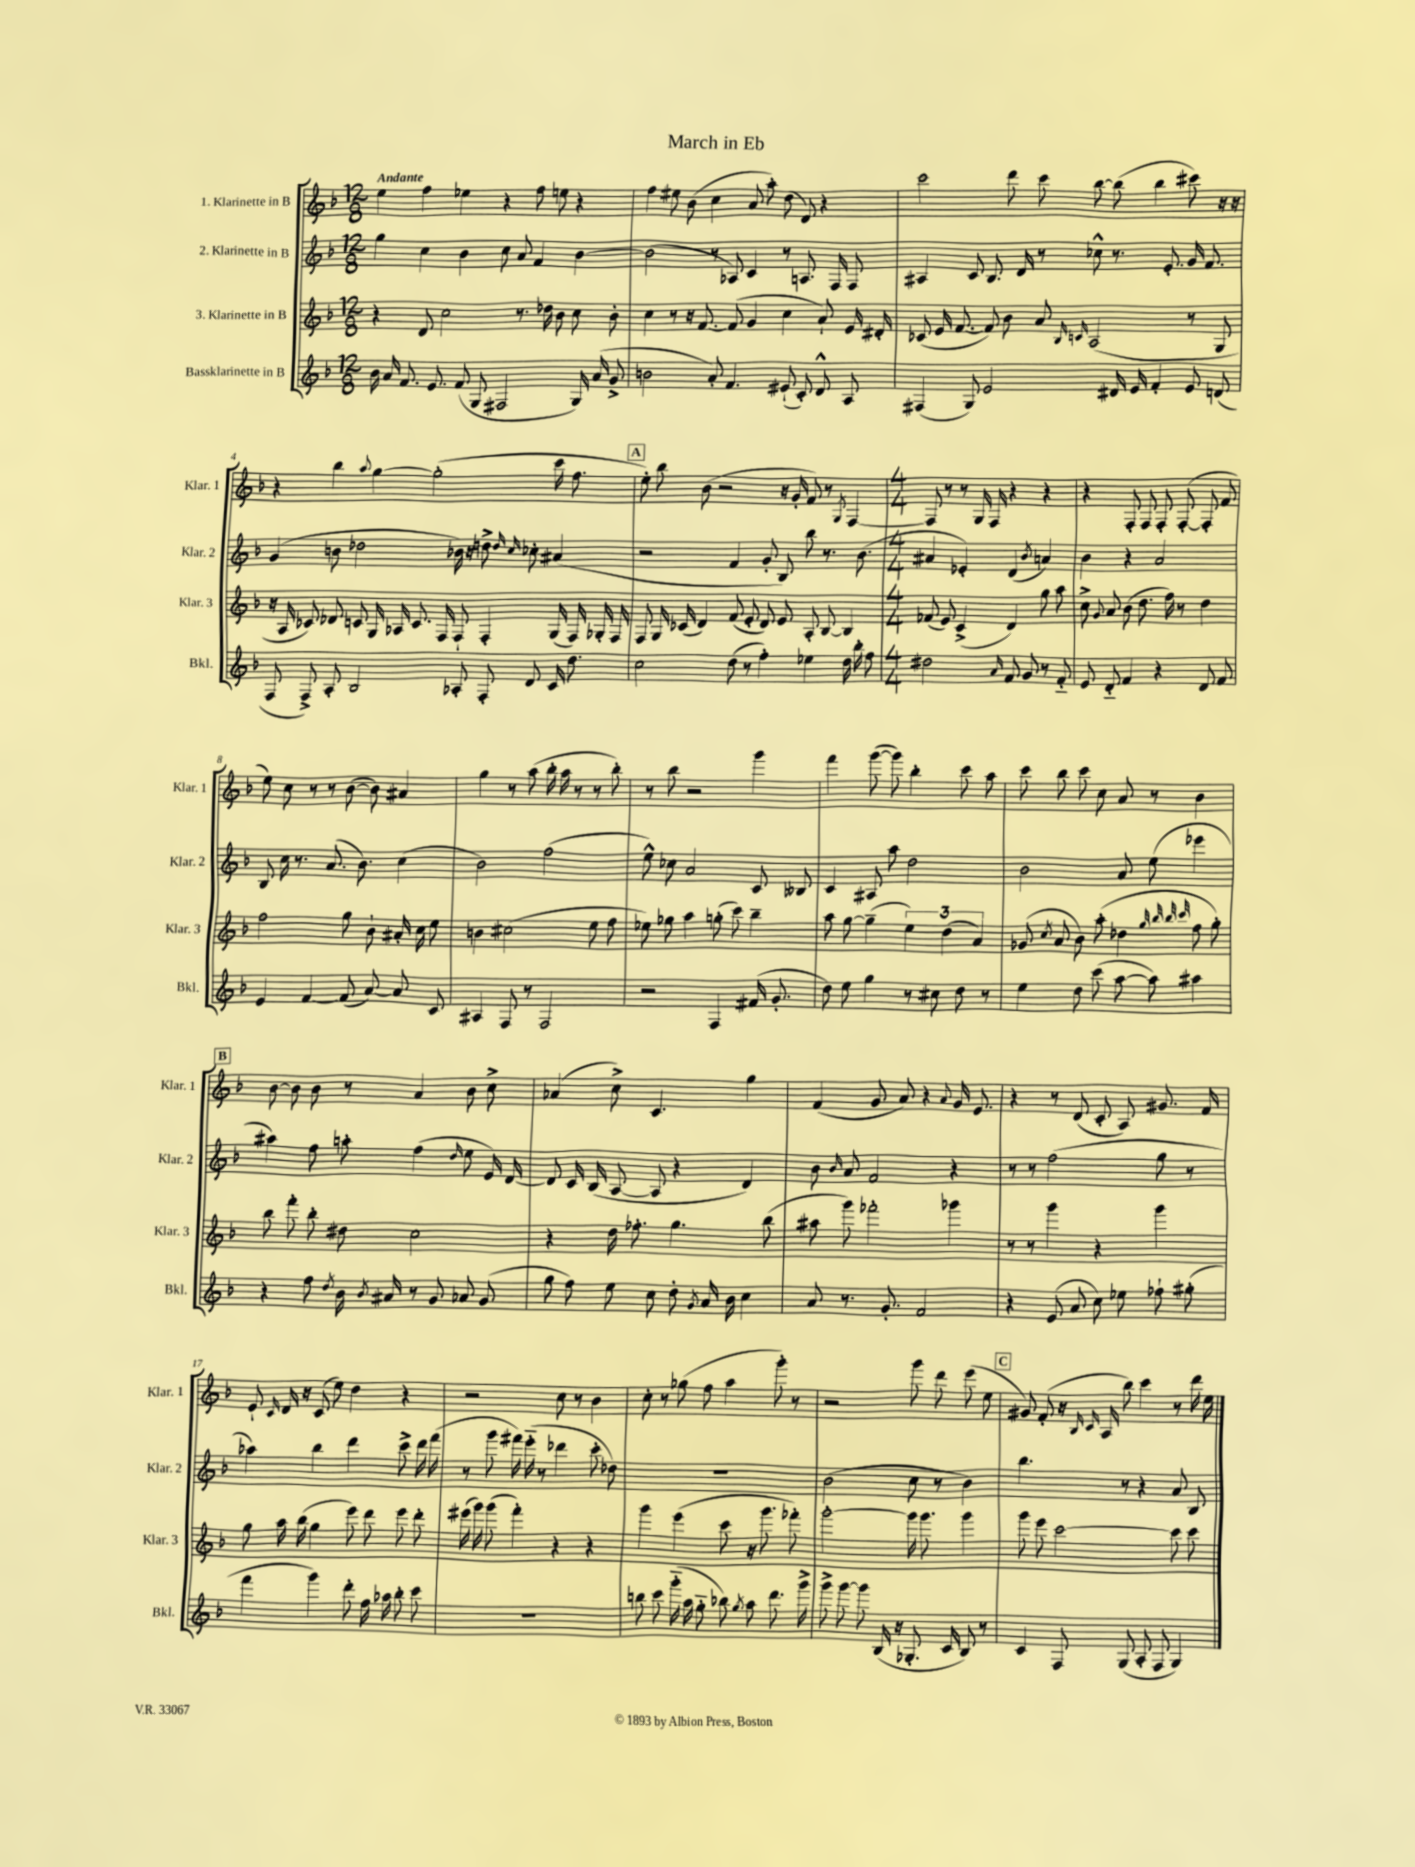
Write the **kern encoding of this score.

**kern	**kern	**kern	**kern
*staff4	*staff3	*staff2	*staff1
*clefG2	*clefG2	*clefG2	*clefG2
*k[b-]	*k[b-]	*k[b-]	*k[b-]
*M12/8	*M12/8	*M12/8	*M12/8
16b-\	4r	4gg\	4ee\
16a/	.	.	.
8.f/	.	.	.
.	8d/	4cc\	4ff\
8.e/	.	.	.
.	2cc\	.	.
(8f/	.	4b-\	4ee-\
8G/	.	.	.
2F#/	.	8cc\	4r
.	8.r	8a/	.
.	.	4f/	8ff\
.	16dd-\	.	.
.	8b-\	.	8ee\
16G/)	8cc\	[4b-\	4r
(16a/	.	.	.
8g^/	8b-'\	.	.
=	=	=	=
2b\	4cc\	(2b-\]	4ff\
.	8r	.	8ee#\
.	16r	.	(8b-\
.	[8.f/	.	.
8a'/)	.	8r	4cc\
4.f/	(8f/]	8A-/)	.
.	4g/	4c/	8a/
.	.	.	8aa'\)
(8e#`/	4cc\	8r	(8dd\
8c'/)	.	8.A/	8d/)
8d^^/	8a`/)	.	4r
.	.	16F/	.
8A/	16e/	8F/	.
.	16d#'/	.	.
=	=	=	=
(4F#/	(8c-/	4A#/	2ccc\
.	16e/	.	.
.	[8.f/	.	.
8G/)	.	8c/	.
2e/	8f/])	8.B-/	.
.	8b-\	.	8ddd\
.	.	16d/	.
.	8a/	8r	8ccc\
.	16qqB-/	.	.
.	16qqc/	.	.
.	(2A/	8cc-^^\	[8bb-\
16d#/	.	8.r	(8bb-\]
16e/	.	.	.
4f'/	.	.	4bb-\
.	.	8.e'/	.
8e/	8r	16g/	8ccc#\)
.	.	8.f/	.
(8d/	8G/	.	16r
.	.	.	16r
=	=	=	=
8F/	16r	(4g/	4r
.	16A/	.	.
8F^/)	8c-/)	.	.
8A'/	8d-/	8b\	4bb-\
2B-/	8c/	2dd-\	.
.	.	.	8qqaa/
.	16G/	.	[4gg\
.	16A-/	.	.
.	8.c/	.	.
.	.	.	(2gg'\]
.	16F/	.	.
8A-'/	8F`/	16b-\)	.
.	.	16r	.
8F'/	4F'/	8dd^\	.
.	.	16qqdd/	.
.	.	16qqcc/	.
8d/	.	8cc-'\	.
16c/	(16G/	(4a#/	16ccc\
8.dd\	16F/)	.	8.ff\
.	16G-'/	.	.
.	16F/	.	.
=	=	=	=
2cc\	8F/	2r	8ee'\)
.	16G/	.	8bb-\
.	(16c-/	.	.
.	4d/)	.	(8b-\
.	.	.	2r
(8dd\	(8f/	4f/	.
8r	8e'/	.	.
4ff'\)	8d/)	8g'/	.
.	8e/	8B-/)	16r
.	.	.	16g'/
4ee-\	8A'/	8bb-\	8f/)
.	[8B-/	8.r	8r
.	.	.	8qG/
16dd\	4B-/]	.	[4F/
16bb-'\	.	(8.b-\	.
8ff\	.	.	.
=	=	=	=
*M4/4	*M4/4	*M4/4	*M4/4
2dd#\	(8f-/	4a#/	8F/]
.	8e/)	.	8r
.	(4c^/	4e-'/)	8r
.	.	.	16G/
.	.	.	16F/
16qqa/	.	.	.
8f/	4d/)	(4d/	4r
8g/	.	.	.
.	.	8qb-/	.
8r	8gg\	4a/)	4r
8f'~/	8aa\	.	.
=	=	=	=
8e/	8cc^\	4b-\	4r
.	8qqg/	.	.
8d'~/	8a/	.	.
4f/	(8b-\	4r	8F'/
.	8.dd\	.	8F/
4r	.	2a/	8F'/
.	16ff\)	.	.
.	8r	.	([8F'/
8d/	4dd\	.	8F'/]
8f/	.	.	8f/
=	=	=	=
4e/	2ff\	8B-/	8ee\)
.	.	16cc\	8cc\
.	.	8.r	.
[4f/	.	.	8r
.	.	(8.a/	8r
(8f/]	8gg\	.	([8b-\
.	.	8.b-\)	.
[8a/)	8b-`\	.	8b-\])
8a/]	16a#'/	(4cc\	4a#/
.	16cc\	.	.
8c/	8ee\	.	.
=	=	=	=
4A#/	4b\	2b-\)	4gg\
8F/	(2cc#\	.	8r
8r	.	.	(8aa\
2F/	.	(2ff\	16bb-'\
.	.	.	16aa\
.	.	.	8r
.	8ee\	.	8r
.	8ff\	.	8bb-'\)
=	=	=	=
2r	8ee-\)	8ee^^\)	8r
.	8gg-\	8cc-\	8bb-\
.	4aa\	2a/	2r
4F/	(8gg'\	.	.
.	8ccc\)	.	.
(16f#/	4bb-~\	8c/	4ggg\
8.g'/	.	.	.
.	.	8B--/	.
=	=	=	=
8dd\)	8aa\	4c/	4fff\
8ee\	[8gg\	.	.
4gg\	(4gg~\]	8A#/	([8ggg\
.	.	8aa\	8ggg\])
8r	6ee\)	2dd\	4bb-'\
8cc#\	.	.	.
.	(6dd\	.	.
8dd\	.	.	8ccc\
.	6a/)	.	.
8r	.	.	8aa\
=	=	=	=
4ee\	(8g-/	2b-\	8ccc\
.	8qcc/	.	.
.	8a/	.	8bb-\
8dd\	8b-\)	.	8ccc\
(8ccc\	(8aa'\	.	8cc\
[8aa\	4dd-\	8a/	8a/
8aa\])	.	(8ee\	8r
.	32qqgg/	.	.
.	32qqbb-/	.	.
.	32qqbb-/	.	.
.	32qqccc/	.	.
4aa#\	8ff\	4eee-\	4b-\
.	8gg'\)	.	.
=	=	=	=
4r	8bb-\	4aa#\)	[8b-\
.	8fff'\	.	8b-\]
8ff\	8bb-'\	8ff\	8b-\
8qdd/	.	.	.
16b-\	8dd#\	8aa'\	8r
8qb-/	.	.	.
16a#/	.	.	.
8r	2cc\	(4ff\	4a/
8g/	.	.	.
.	.	16qqdd/	.
8a-/	.	8ee\	8b-\
(8g/	.	16e/)	8cc^\
.	.	[16d/	.
=	=	=	=
8gg\	4r	8d/]	(4a-/
8ff\)	.	16c/	.
.	.	(16B-/	.
8ee\	16dd\	[8A/	8cc^\)
.	8.ff-'\	.	.
8cc\	.	8A/]	4.c/
8dd'\	4.gg\	4r	.
8qg/	.	.	.
16a/	.	.	.
16b-\	.	.	.
4cc\	.	4d/)	4gg\
.	(8bb-\	.	.
=	=	=	=
8a/	8aa#\	8b-\	(4f/
.	.	16qqb-/	.
8.r	8ggg\)	8a/	.
.	2fff-'\	2f/	8g/
8.g'/	.	.	.
.	.	.	8a/)
2f/	.	.	4r
.	.	.	8qqa/
.	4ggg-\	4r	16g/
.	.	.	8.e/
=	=	=	=
4r	8r	8r	4r
.	8r	8r	.
(8e/	4ggg\	(2ff\	8r
8a/	.	.	(8d/
8cc\)	4r	.	8c'/
8ee-\	.	.	8A/)
8ff-`\	4ggg\	8gg\	8.g#/
(8gg#'\	.	8r	.
.	.	.	16f/
=	=	=	=
4fff\	8gg\	4aa-\)	8e`/
.	.	.	16qqc/
.	16aa\	.	16d/
.	(16bb-\	.	16r
4ggg\)	4gg\	4bb-\	(8c/
.	.	.	8ee\)
8ddd'\	8eee\)	4ddd\	4dd\
16ff\	8ddd\	.	.
16aa-\	.	.	.
8bb-'\	8eee\	8ccc^\	4r
8ccc\	8ddd'\	16ddd\	.
.	.	(16fff\	.
=	=	=	=
1r	(16eee#\	8r	2r
.	16ggg\)	.	.
.	(8ggg\	8ggg\	.
.	4fff'\)	16fff#\)	.
.	.	(16eee'~\	.
.	.	8r	.
.	4r	4ddd-\	8cc\
.	.	.	8r
.	4r	8ccc'\	4b-\
.	.	8dd-\)	.
=	=	=	=
8bb\	4ggg\	1r	8cc'\
8ccc\	.	.	8r
(16ggg'~\	(4eee\	.	(8gg-\
16aa\	.	.	.
8gg'~\	.	.	8ff\
8bb-\)	8ccc\	.	4aa\
8qgg/	.	.	.
8aa\	16r	.	.
.	8.ggg\	.	.
8.ddd\	.	.	8ggg'\)
.	8fff-'\)	.	8r
16ggg^\	.	.	.
=	=	=	=
8ggg^\	[2ggg'\	(2b-\	2r
[8ggg\	.	.	.
8ggg\]	.	.	.
(16B-/	.	.	.
16r	.	.	.
8.G-'/	16ggg\]	8cc\	8ggg\
.	8.ggg\	.	.
.	.	8r	8ddd\
16c/	.	.	.
8B-/)	4ggg\	4b-\)	(8eee\
8r	.	.	8ee\
=	=	=	=
4c/	8ggg\	4.bb-\	8g#/)
.	8eee\	.	(8f'/
8F/	[2ccc\	.	16r
.	.	.	16qqB-/
.	.	.	16qqc/
.	.	.	16A/
(8G/	.	8r	8bb-\)
8A'/	.	4r	4ccc\
8F/	.	.	.
4G/)	8ccc\]	8a/	8r
.	8ccc\	8B-/	16ddd\
.	.	.	16ee\
==	==	==	==
*-	*-	*-	*-
